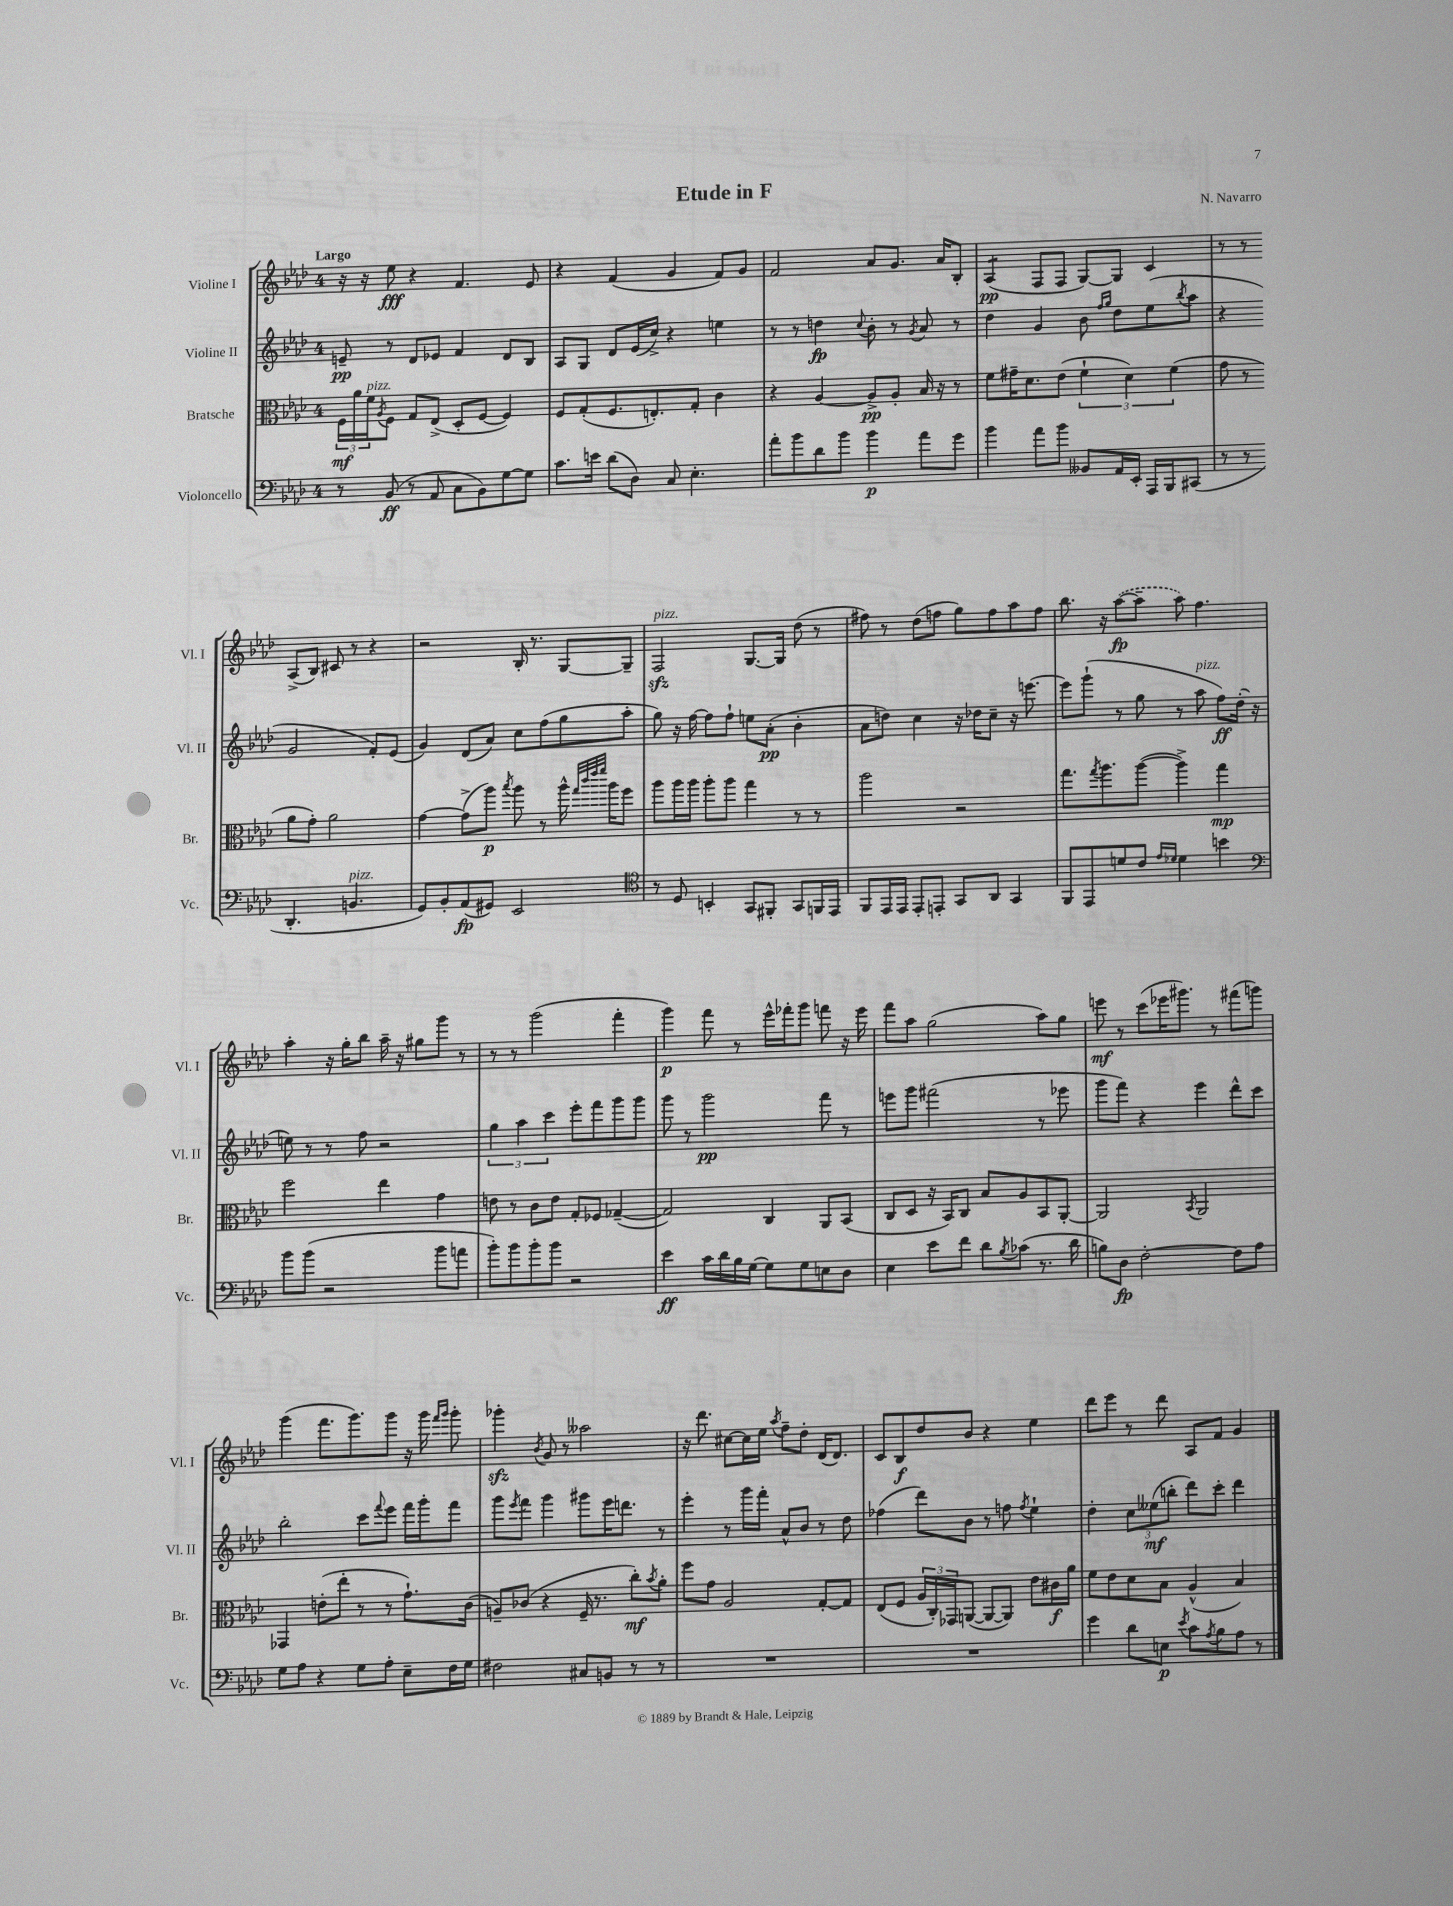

**kern	**kern	**kern	**kern
*staff4	*staff3	*staff2	*staff1
*clefF4	*clefC3	*clefG2	*clefG2
*k[b-e-a-d-]	*k[b-e-a-d-]	*k[b-e-a-d-]	*k[b-e-a-d-]
*M4/4	*M4/4	*M4/4	*M4/4
8r	24F	8e~	16r
.	24a-	.	.
.	.	.	16r
.	24f	.	.
.	8qA-	.	.
(8BB-	8F	8r	8ee-
8r	8G	8d-	4r
8AA-	(8E-^	8e-	.
8C	8D-'	4f	4.f
8BB-)	[8F	.	.
[8G	4F])	8d-	.
8G]	.	8B-	8e-
=	=	=	=
8.c	8F	8A-	4r
.	(8G'	8G	.
16e	.	.	.
(8d-	8.F	8d-	(4f
8D-)	.	(16e-	.
.	8.E')	16cc^)	.
8C	.	4r	4g
4.E-'	8G'	.	.
.	4c	4ee	8f)
.	.	.	8g
=	=	=	=
8a-'	4r	8r	2f
8b-	.	8r	.
8d-	[4A-	4dd	.
8b-	.	.	.
.	.	8qqcc	.
4b-	8A-^]	8b-'	8a-
.	8A-'	8r	8.g
.	.	8qg	.
8a-	16B-	8a-	.
.	16r	.	16a-
8g	8r	8r	8B-'
=	=	=	=
4b-	8f	4dd-	(4A-
.	16g#~	.	.
.	8.d-	.	.
8a-	.	4g	8F
8b-	(8e-	.	8F
8BB--	6f`	8b-	[8G)
.	.	16qqff	.
.	.	16qqgg	.
16AA-	.	8dd-	8G]
.	6d-)	.	.
16EE-'	.	.	.
16AAA-	.	(8ee-	4c
16BBB-	.	.	.
.	(6f	.	.
.	.	8qbb-	.
(8CC#	.	8aa-	.
=	=	=	=
8r	8g	4r	8r
8r	8r	.	8r
4.DD-'	8a-	2g	(8A-^
.	8g')	.	8B-)
.	2a-	.	8c#
4.BB	.	.	8r
.	.	8f')	4r
.	.	(8e-	.
=	=	=	=
8GG)	[4g	4g)	2r
8BB-'	.	.	.
(8AA-	(8g^]	(8d-	.
8GG#)	8aa-)	8a-)	.
.	8qbb-	.	.
2EE-	8aa-	8cc	16B-'
.	.	.	8.r
.	8r	(8ff	.
.	16aa-^^	8gg	[8G
.	32qqgg	.	.
.	32qqccc	.	.
.	32qqeee-	.	.
.	32qqfff	.	.
.	16aa-	.	.
.	8ff	8aa-'	8G~]
=	=	=	=
*clefC4	*	*	*
8r	8aa-	8gg)	2F
8D-	16aa-	16r	.
.	16aa-	[16ff	.
4BB'	8aa-'	8ff]	.
.	8aa-	8ff`	.
8GG	4gg	8ee	[8.G
8FF#'	.	(8a-'	.
.	.	.	16G]
8GG	8r	4b-'	(8dd-
16FF	8r	.	8r
16EE-	.	.	.
=	=	=	=
8FF	2aa-	8a-	8ff#)
16EE-	.	8dd)	8r
16EE-	.	.	.
8EE-'	.	4cc	(8dd-
8EE'	.	.	8ff
8GG	2r	16r	8gg)
.	.	16dd-	.
8AA-	.	8cc~	8ff
4GG	.	16r	8aa-
.	.	[8.eee	.
.	.	.	8ff
=	=	=	=
8FF	8.gg	8eee]	8.bb-
8EE-	.	(8ggg`	.
.	8qgg	.	.
.	8.aa-	.	16r
8d	.	8r	([8aa-
8c	([8aa-	8gg	8aa-~]
16qqe-	.	.	.
16qqd-	.	.	.
4d-	4aa-^])	8r	8aa-)
.	.	8aa-	4.ff
4b	4gg	8ff)	.
.	.	(16dd-'	.
.	.	16r	.
=	=	=	=
*clefF4	*	*	*
8b-	2ff	8ee)	4aa-'
(8b-	.	8r	.
2r	.	8r	16r
.	.	.	16gg'
.	.	8ff	8bb-
.	4ee-	2r	16aa-~
.	.	.	16r
.	.	.	8gg#
8b-	4g	.	8ggg
8a	.	.	8r
=	=	=	=
8b-')	8e	6gg	8r
8b-	8r	.	8r
.	.	6aa-	.
8b-'	8c	.	(2ggg
.	.	6ccc	.
8b-	8e	.	.
2r	8G'	8eee-'	.
.	8F-	8fff	.
.	([4G-~	8ggg	4fff'
.	.	8ggg	.
=	=	=	=
4e-	2G-])	8ggg	4ggg)
.	.	8r	.
16c	.	2ggg	8fff
16d-	.	.	.
16B-	.	.	8r
[16G	.	.	.
8G]	4C	.	16eee-^^
.	.	.	16fff-'
8G	.	.	8ggg
8E	8AA-	8fff	8fff
8D-	(8BB-	8r	16r
.	.	.	16eee-
=	=	=	=
4E-	8C	8eee	8fff
.	8D-	8ggg	8aa-
8e-	16r	(2fff#	(2gg
.	16BB-)	.	.
8f	8C	.	.
8d-	8B-	.	.
8qB-	.	.	.
(8c-	8A-	.	.
8.r	8BB-	8r	8aa-)
.	[8AA-'	8eee-	8gg
16d-	.	.	.
=	=	=	=
8B)	2AA-]	8ggg	8eee
8D-	.	8fff)	8r
[2F'	.	4r	(8ccc
.	.	.	16eee-
.	.	.	8.ggg#)
.	8qBB-	.	.
.	2AA-	4eee-	.
.	.	.	8r
8F]	.	8ddd-^^	(8fff#
8A-	.	8ccc	8ggg)
=	=	=	=
8G	4GG-	2bb-'	(4ggg
8A-	.	.	.
4r	(8e'	.	8.fff
.	8ee-'	.	.
.	.	.	8.ggg)
8G	8r	8ccc	.
.	.	8qqfff	.
8A-'	8r	8eee-	8ggg
8E-~	8.g`)	16fff	16r
.	.	16ggg'	16ggg
.	.	.	16qqfff
.	.	.	16qqggg
16F	.	8fff	8ggg'
16G	(16c	.	.
=	=	=	=
2F#	8A~)	8ggg	4ggg-'
.	.	8qeee-	.
.	(8c-	8fff	.
.	.	.	8qb-
.	4r	4ggg	8g
.	.	.	8r
8C#	16F~	8ggg#	2aa--
.	8.r	.	.
8BB	.	16eee-	.
.	.	8.ddd	.
8r	8cc')	.	.
.	8qb-	.	.
8r	8a-'	8r	.
=	=	=	=
1r	8ff	4eee-'	16r
.	.	.	8.ddd-
.	8g	.	.
.	2A-	8r	[8cc#
.	.	16ggg	16cc#]
.	.	16fff'	16ee-
.	.	.	8qaa-
.	.	8a-^^	8ff~
.	.	8b-	8dd-'
.	[8G'	8r	(16d-
.	.	.	8.d-)
.	8G]	8dd-	.
=	=	=	=
1r	(8E-	(4ff-	8c
.	8F	.	8B-
.	24A-	8ddd-)	8dd-
.	24C')	.	.
.	24GG-	.	.
.	([8AA	8b-	8b-
.	8AA_	8r	4r
.	8AA])	8ff	.
.	.	8qff	.
.	8e-	4ee-`	4ee-
.	16c#	.	.
.	16a-	.	.
=	=	=	=
4g	8f	4dd-'	8ddd-
.	8e-	.	8eee-
8d-	8d-	12cc	8r
.	.	(12ee--	.
8E	8B-	.	8ddd-
.	.	12bb'	.
8qe-	.	.	.
8c	(4A-^^	8ddd-)	8A-
8qA-	.	.	.
8B-	.	8ccc'	8f
8A-	4B-)	4ddd-	4g
8r	.	.	.
==	==	==	==
*-	*-	*-	*-
